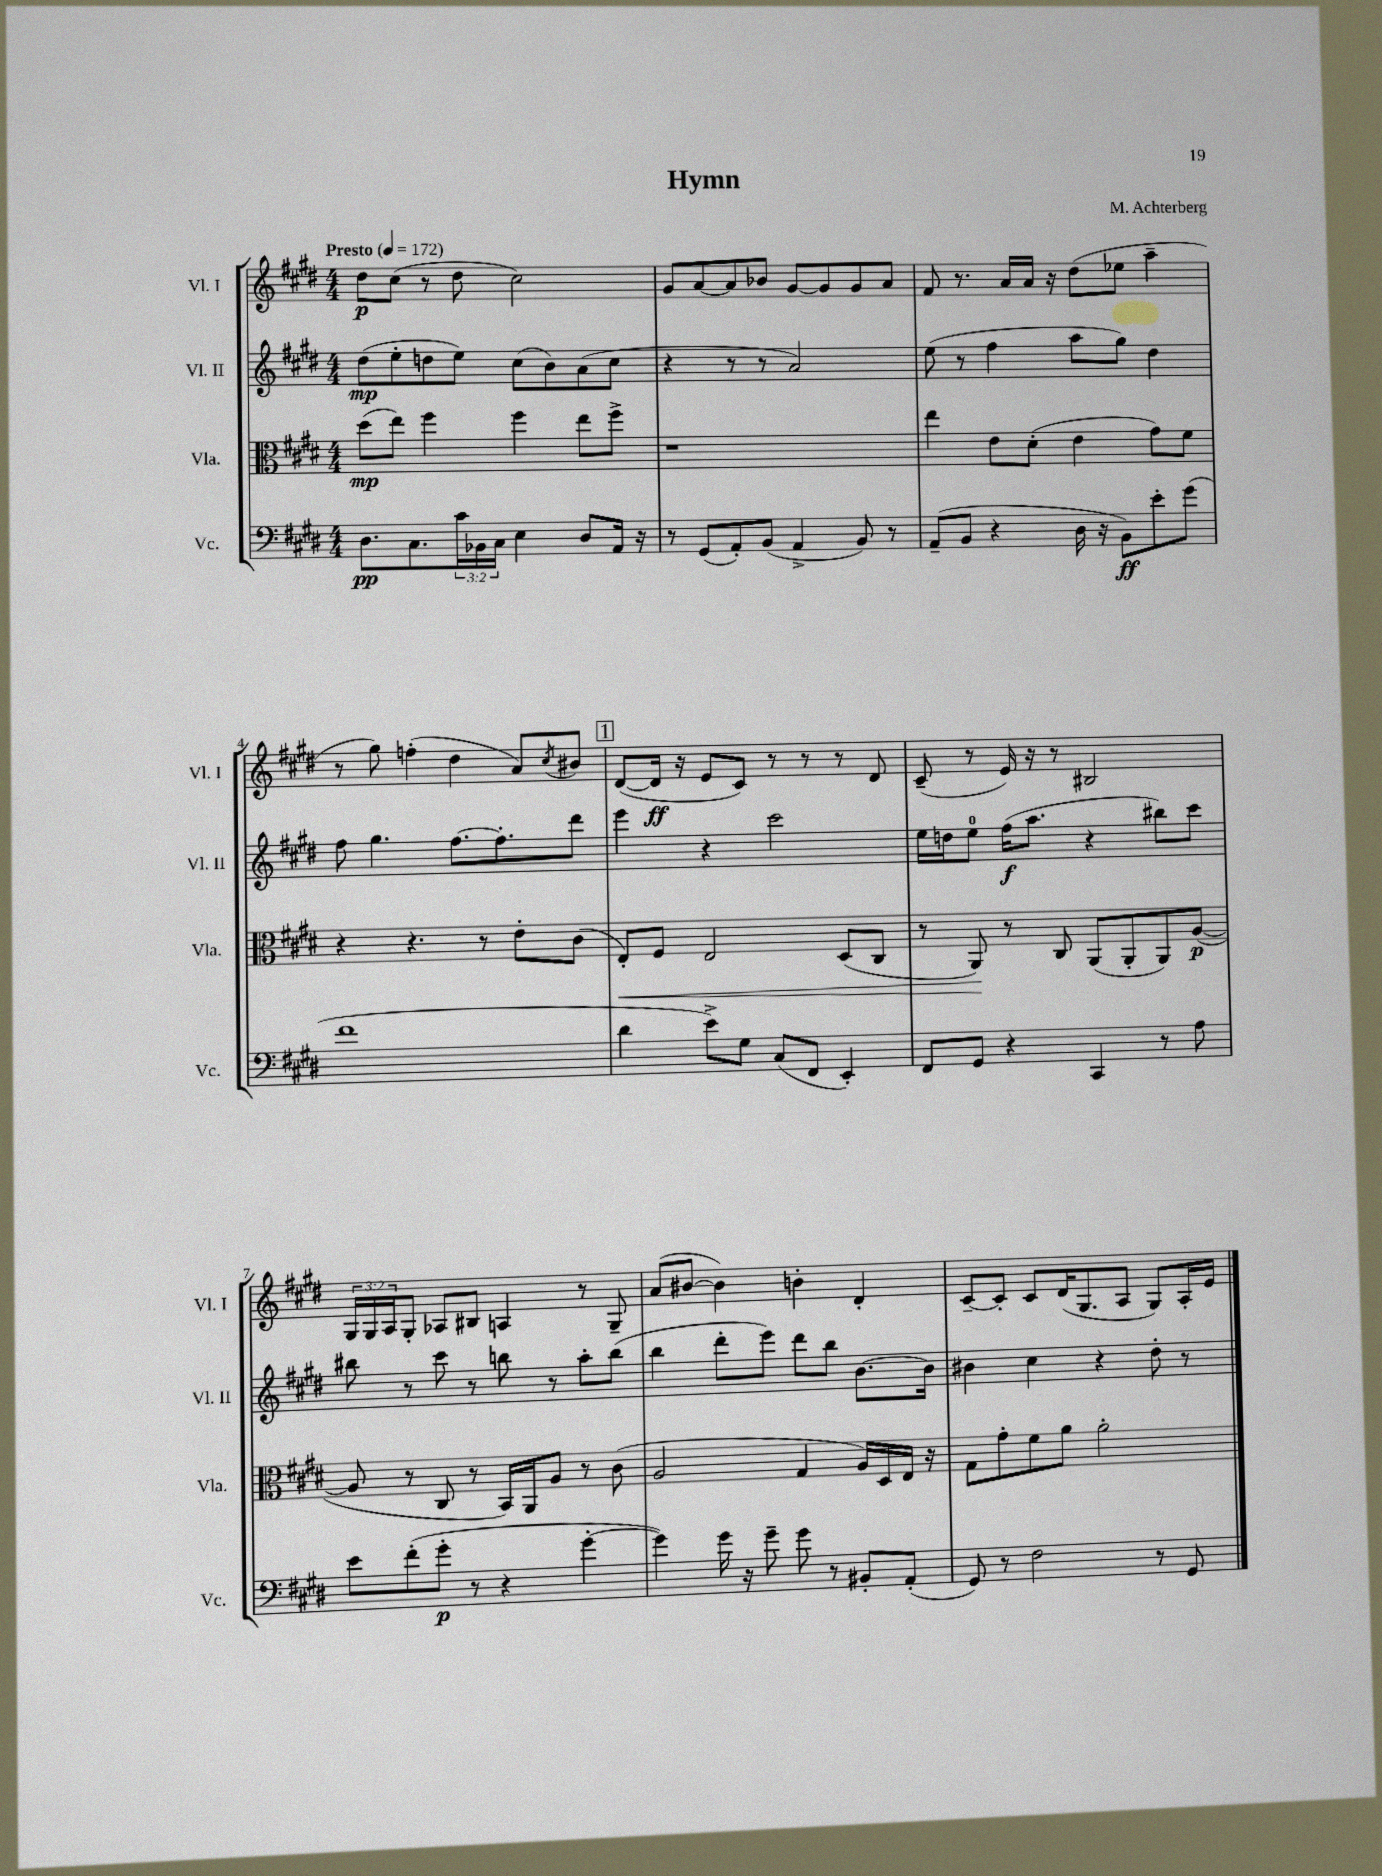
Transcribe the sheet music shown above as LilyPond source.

\header { title = "Hymn" composer = "M. Achterberg" }
<<
\new StaffGroup <<
\new Staff = "s0" \with { instrumentName = "Vl. I" shortInstrumentName = "Vl. I" } {
    \clef treble \key e \major \numericTimeSignature \time 4/4 \override Staff.TupletNumber.text = #tuplet-number::calc-fraction-text \tempo "Presto" 4 = 172
    dis''8\p cis''8( r8 dis''8 cis''2) |
    gis'8 a'8~ a'8 bes'8 gis'8~ gis'8 gis'8 a'8 |
    fis'8 r8. a'16 a'16 r16 dis''8( ees''8 a''4-- |
    r8 gis''8) f''4-.( dis''4 a'8) \acciaccatura { cis''8 } bis'8 |
    \mark \markup { \box "1" } dis'8~( dis'16\ff r16 e'8 cis'8) r8 r8 r8 dis'8 |
    cis'8--( r8 e'16) r16 r8 bis2 |
    \tuplet 3/2 { gis16 gis16 a16 } gis8-. aes8 bis8 a4 r8 gis8-- |
    a'8( bis'8~ bis'4) b'4-. dis'4-. |
    cis'8~-- cis'8-. cis'8 dis'16( gis8. a8 gis8) a16-. e'16 \bar "|." |
}
\new Staff = "s1" \with { instrumentName = "Vl. II" shortInstrumentName = "Vl. II" } {
    \clef treble \key e \major \numericTimeSignature \time 4/4
    dis''8\mp( e''8-. d''8 e''8) cis''8( b'8) a'8( cis''8 |
    r4 r8 r8 a'2) |
    e''8( r8 fis''4 a''8 gis''8) dis''4 |
    fis''8 gis''4. fis''8.~ fis''8.-. dis'''8 |
    \mark \markup { \box "1" } e'''4 r4 cis'''2 |
    e''16 d''16 e''8-0 fis''16\f( a''8. r4 bis''8) cis'''8 |
    bis''8 r8 cis'''8 r8 b''8 r8 a''8-. b''8( |
    b''4 dis'''8-. e'''8) dis'''8 b''8 b'8.~ b'16 |
    bis'4 cis''4 r4 dis''8-. r8 \bar "|." |
}
\new Staff = "s2" \with { instrumentName = "Vla." shortInstrumentName = "Vla." } {
    \clef alto \key e \major \numericTimeSignature \time 4/4
    dis''8\mp( e''8) fis''4 fis''4 e''8 fis''8-> |
    r1 |
    e''4 e'8 dis'8-.( e'4 gis'8) fis'8 |
    r4 r4. r8 e'8-. cis'8( |
    \mark \markup { \box "1" } e8-.\<) fis8 e2 dis8( cis8 |
    r8 a,8\!) r8 cis8 a,8( a,8-. a,8) a8~\p( |
    a8 r8 cis8 r8 b,16) a,16 a8 r8 cis'8( |
    a2 gis4 a16) dis16 e16 r16 |
    gis8 gis'8-. fis'8 a'8 a'2-. \bar "|." |
}
\new Staff = "s3" \with { instrumentName = "Vc." shortInstrumentName = "Vc." } {
    \clef bass \key e \major \numericTimeSignature \time 4/4 \override Staff.TupletNumber.text = #tuplet-number::calc-fraction-text
    dis8.\pp cis8. \tuplet 3/2 { cis'16 bes,16 cis16 } e4 dis8 a,16 r16 |
    r8 gis,8( a,8-.) b,8( a,4-> b,8) r8 |
    a,8--( b,8 r4 dis16 r16 b,8\ff) e'8-. gis'8( |
    fis'1 |
    \mark \markup { \box "1" } dis'4 e'8->) gis8 cis8( fis,8 e,4-.) |
    fis,8 gis,8 r4 cis,4 r8 a8 |
    e'8 fis'8-.( gis'8-.\p r8 r4 gis'4~-. |
    gis'4) gis'16 r16 gis'8-- gis'8 r8 bis,8-. a,8-.( |
    gis,8) r8 fis2 r8 gis,8 \bar "|." |
}
>>
>>
